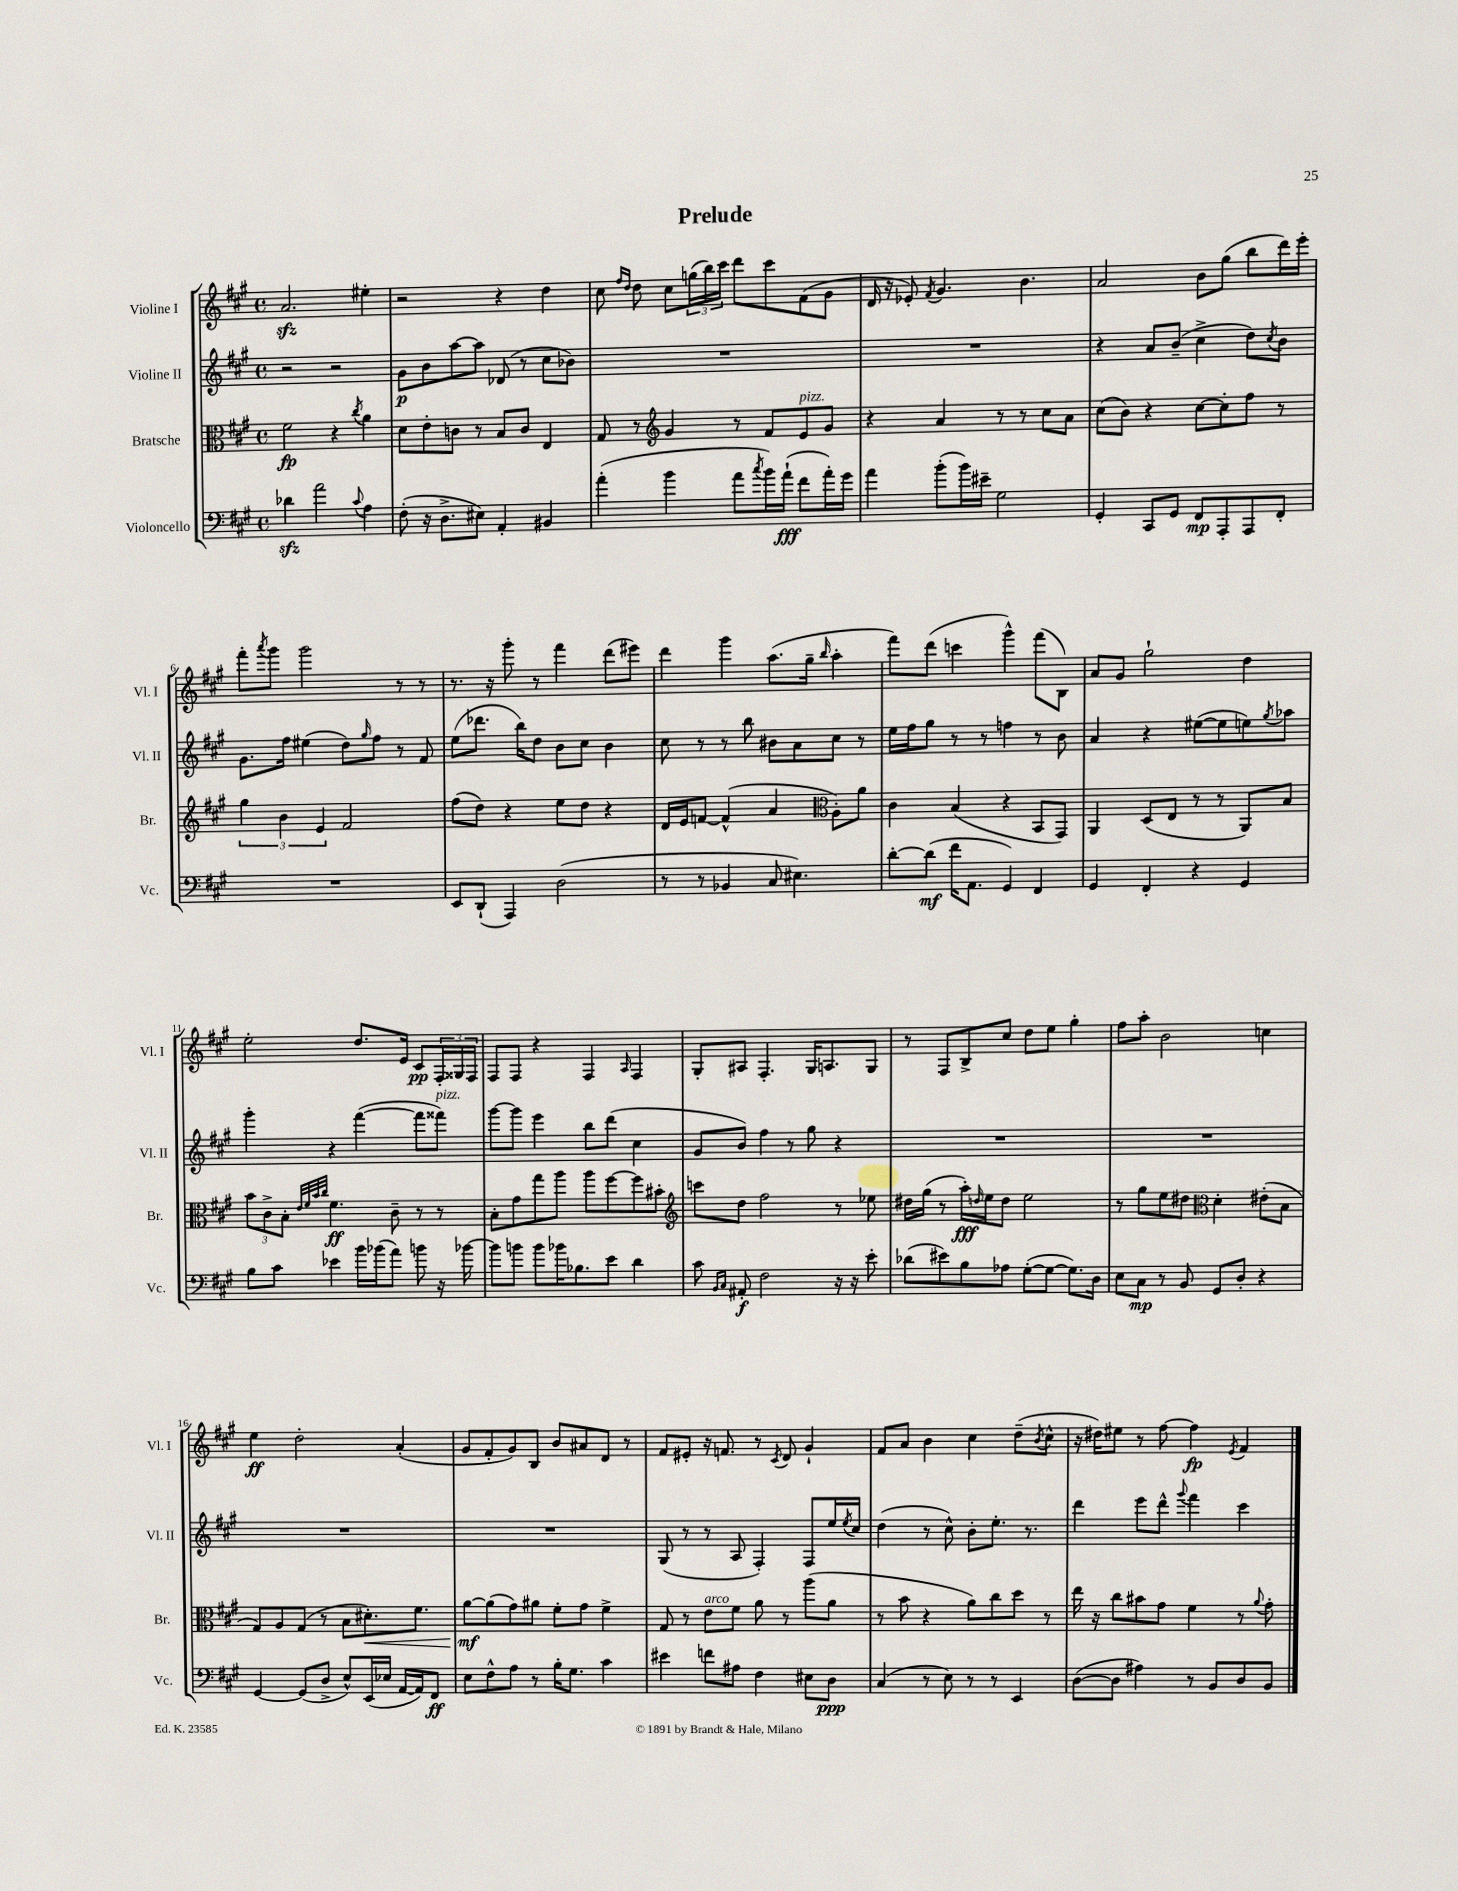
\header { title = "Prelude" }
<<
\new StaffGroup <<
\new Staff = "s0" \with { instrumentName = "Violine I" shortInstrumentName = "Vl. I" } {
    \clef treble \key a \major \defaultTimeSignature \time 4/4
    a'2.\sfz eis''4-. |
    r2 r4 d''4 |
    cis''8 \grace { fis''16 d''16 } d''8 cis''8 \tuplet 3/2 { g''16( b''16) cis'''16 } d'''8 cis'''8 fis'8( gis'8 |
    d'16 r16 ees'8-.) \acciaccatura { fis'8 } gis'4. b'4. |
    a'2 b'8 gis''8( b''8 d'''16) e'''16-. |
    fis'''8-. \acciaccatura { a'''8 } gis'''8 gis'''2 r8 r8 |
    r8. r16 gis'''8-. r8 fis'''4 d'''8( eis'''8) |
    d'''4 gis'''4 a''8.( gis''16-- \grace { b''16 } a''4-. |
    fis'''8) d'''8( c'''4 gis'''4-^) fis'''8( b8) |
    a'8 gis'8 gis''2-! d''4 |
    e''2-. d''8. e'16 cis'8\pp \tuplet 3/2 { fis16-. gisis16 fis16 } |
    fis8 fis8 r4 fis4 \grace { a16 } fis4 |
    gis8-. ais8 fis4.-. gis16 a8. gis8 |
    r8 fis8 b8-> cis''8 d''8 e''8 gis''4-. |
    fis''8 a''8-. b'2 c''4 |
    e''4\ff d''2-. a'4-.( |
    gis'8 fis'8-. gis'8) b8 b'8 ais'8 d'8 r8 |
    fis'8 eis'8-. r16 f'8. r8 \acciaccatura { cis'8 } d'8 gis'4-! |
    fis'8 a'8 b'4 cis''4 d''8--( \acciaccatura { b'8 } cis''8-^ |
    r16 dis''16) eis''8 r8 fis''8~ fis''4\fp \acciaccatura { e'8 } fis'4 \bar "|." |
}
\new Staff = "s1" \with { instrumentName = "Violine II" shortInstrumentName = "Vl. II" } {
    \clef treble \key a \major \defaultTimeSignature \time 4/4
    r2 r2 |
    gis'8\p b'8 a''8~ a''8 des'8( r8 cis''8 bes'8) |
    R1 |
    R1 |
    r4 a'8 b'8--( cis''4-> d''8) \acciaccatura { cis''8 } b'8 |
    gis'8. fis''16 eis''4( d''8) \grace { gis''16 } fis''8 r8 fis'8 |
    e''8( des'''8. b''16) d''8 b'8 cis''8 b'4 |
    cis''8 r8 r8 b''8 bis'8 a'8 cis''8 r8 |
    e''16 fis''16 gis''8 r8 r8 f''4 r8 b'8 |
    a'4 r4 eis''8~( eis''8 e''8) \acciaccatura { gis''8 } aes''8 |
    gis'''4-. r4 fis'''4~( fis'''8 fisis'''8^\markup { \italic "pizz." }) |
    gis'''8~ gis'''8 e'''4 b''8 d'''8( cis''4 |
    gis'8 b'8) fis''4 r8 gis''8 r4 |
    R1 |
    R1 |
    R1 |
    R1 |
    gis8( r8 r8 a8 fis4-.) fis8 e''16 \acciaccatura { e''8 } cis''16 |
    d''4( r8 cis''8-^) b'8-. e''8.-. r8. |
    d'''4 e'''8 d'''8-^ \appoggiatura { gis'''8 } fis'''4 cis'''4 \bar "|." |
}
\new Staff = "s2" \with { instrumentName = "Bratsche" shortInstrumentName = "Br." } {
    \clef alto \key a \major \defaultTimeSignature \time 4/4
    fis'2\fp r4 \acciaccatura { cis''8 } a'4 |
    d'8 e'8-. c'8 r8 b8 c'8 e4 |
    gis8 r8 \clef treble gis'4 r8 fis'8 e'8^\markup { \italic "pizz." } gis'8 |
    r4 a'4 r8 r8 cis''8 a'8 |
    cis''8( b'8) r4 cis''8~ cis''8-. fis''8 r8 |
    \tuplet 3/2 { gis''4 b'4 e'4 } fis'2 |
    fis''8( d''8) r4 e''8 d''8 r4 |
    d'16 e'16 f'8~ f'4-^( a'4 \clef alto a8-.) a'8 |
    cis'4 b4( r4 b,8 gis,8) |
    a,4 d8( e8 r8 r8 a,8) b8 |
    \tuplet 3/2 { b'8 cis'8-> b8-. } \grace { e'32 fis'32 b'32 cis''32 } fis'4.\ff cis'8-- r8 r8 |
    b8-. gis'8 gis''8 a''8 a''8 fis''8~ fis''8 bis'8-. |
    \clef treble c'''8 d''8 fis''2 r8 ees''8 |
    dis''16 gis''16( r8 a''16-.\fff) \grace { d''16 } e''16 d''8 e''2 |
    r8 gis''8 e''8 dis''8 \clef alto d'4-. eis'8-.( b8 |
    gis8) a8 gis8( r8 b8 dis'8.-.\<) fis'8. |
    a'8~\mf\! a'8( gis'8) ais'8 fis'8-. gis'8 fis'4-> |
    gis8 r8 e'8^\markup { \italic "arco" } fis'8 a'8 r8 a''8( a'8 |
    r8 b'8 r4 a'8) cis''8 d''8 r8 |
    e''16 r16 cis''8 bis'8 gis'8 fis'4 r8 \appoggiatura { a'8 } gis'8-. \bar "|." |
}
\new Staff = "s3" \with { instrumentName = "Violoncello" shortInstrumentName = "Vc." } {
    \clef bass \key a \major \defaultTimeSignature \time 4/4
    des'4\sfz a'2 \appoggiatura { cis'8 } a4 |
    fis8-.( r16 d8.-> eis8) a,4-. bis,4 |
    a'4-.( b'4 a'8 \acciaccatura { cis''8 } b'16) a'16-!\fff( fis'8 a'16-.) gis'16 |
    a'4 b'8-.( b'16) eis'16-- gis2 |
    gis,4-. cis,8 gis,8 fis,8\mp a,,8-. a,,8 fis,8-. |
    R1 |
    e,8 d,8-!( a,,4) d2( |
    r8 r8 bes,4 cis8 eis4.) |
    d'8~-. d'8\mf( fis'16 a,8. gis,4) fis,4 |
    gis,4 fis,4-. r4 gis,4 |
    b8 cis'8 ees'4 b'16 bes'16( a'8) b'8 r16 bes'16~ |
    bes'8 b'8 b'8 bes'16 bes8. e'8 d'4 |
    cis'8 \grace { b,16 cis16 } ais,8-.\f fis2 r16 r16 e'8-. |
    des'8( eis'8) b8 aes8 gis8~-.( gis8~ gis8.) d16 |
    e8 cis8\mp r8 b,8 gis,8 d8-. r4 |
    gis,4~ gis,8( d8-> e8-^) e,16( ees16 a,16~ a,16) fis,8\ff |
    e8 fis8-^ a8 r8 b16-. gis8. cis'4 |
    eis'4 f'8 ais8 fis4 eis8 d8\ppp |
    cis4( r8 e8) r8 r8 e,4 |
    d8~( d8 ais4) r8 b,8 d8 b,8 \bar "|." |
}
>>
>>
